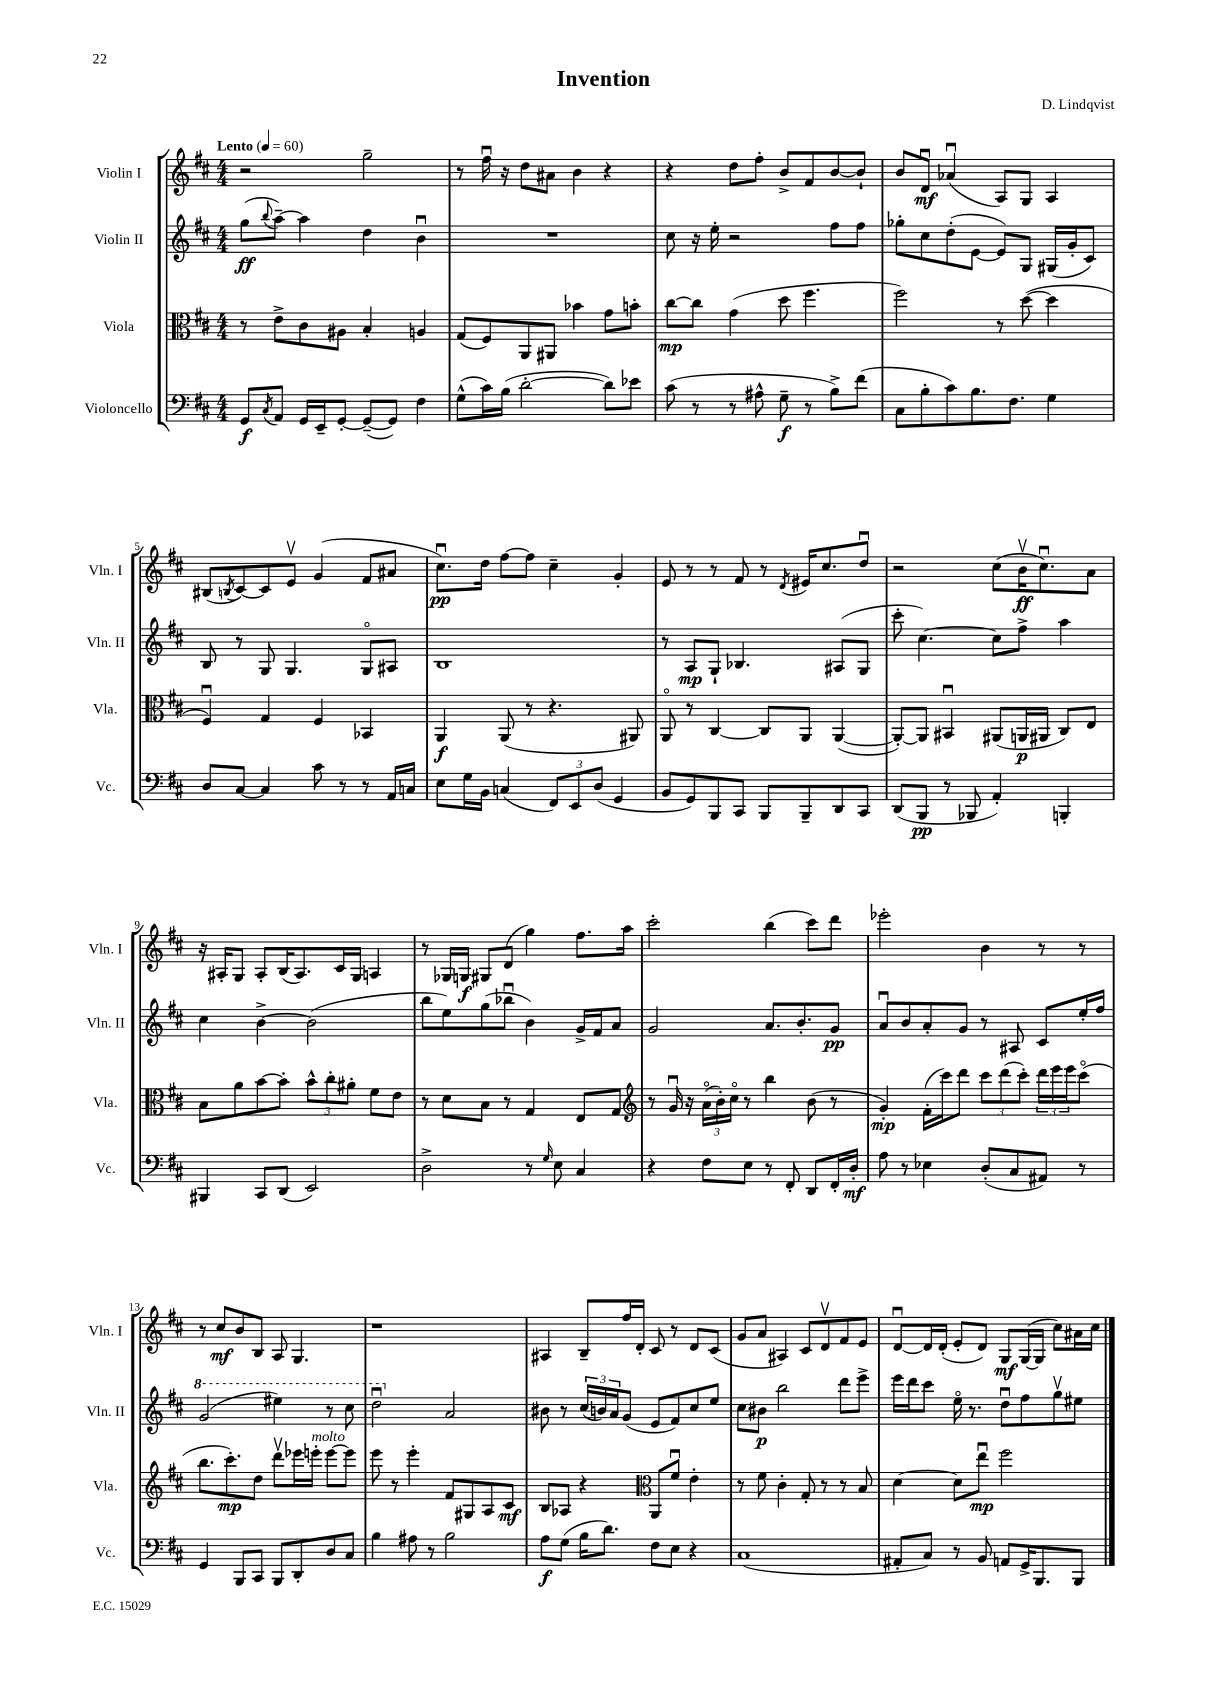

**kern	**kern	**kern	**kern
*staff4	*staff3	*staff2	*staff1
*clefF4	*clefC3	*clefG2	*clefG2
*k[f#c#]	*k[f#c#]	*k[f#c#]	*k[f#c#]
*M4/4	*M4/4	*M4/4	*M4/4
*MM60	*MM60	*MM60	*MM60
8GG	8r	(8gg	2r
8qC#	.	8qqbb	.
8AA	8e^	[8aa~)	.
16GG	8c#	4aa]	.
16EE~	.	.	.
[8GG'	8A#	.	.
(8GG~_	4B'	4dd	2gg~
8GG])	.	.	.
4F#	4A	4bu	.
=	=	=	=
(8G^^	(8G	1r	8r
16c#)	8F#)	.	16ff#u
(16B	.	.	16r
[2d'	8AA	.	8dd
.	8AA#	.	8a#
.	4b-	.	4b
8d])	8g	.	4r
8e-	8b'	.	.
=	=	=	=
(8c#	[8cc#	8cc#	4r
8r	8cc#]	16r	.
.	.	16ee'	.
8r	(4g	2r	8dd
8A#^^	.	.	8ff#'
8G~	8dd	.	8b^
8r	4.ff#	.	8f#
8B^)	.	8ff#	[8b
(8f#	.	8ff#	8b`]
=	=	=	=
8C#	2ff#)	8gg-'	8b
8B'	.	8cc#	8du
8c#)	.	(8dd'	(4a-u
8.B	.	[8e	.
.	8r	8e])	8A)
8.F#	.	.	.
.	([8dd	8G	8G
4G	4dd]	(16G#	4A
.	.	16g'	.
.	.	8c#)	.
=	=	=	=
8D	4F#u)	8B	(8B#
.	.	.	8qB
[8C#	.	8r	[8c#)
4C#]	4G	8G	8c#]
.	.	4.G	8ev
8c#	4F#	.	(4g
8r	.	.	.
8r	4BB-	8Go	8f#
16AA	.	8A#	8a#
16C	.	.	.
=	=	=	=
8E	4AA	1B	8.cc#u)
16G	.	.	.
16BB	.	.	16dd
(4C	(8AA	.	[8ff#
.	8r	.	8ff#]
12FF#)	4.r	.	4cc#~
12EE	.	.	.
(12D	.	.	.
4GG	.	.	4g'
.	8AA#)	.	.
=	=	=	=
8BB	8AAo	8r	8e
8GG)	8r	8A	8r
8BBB	[4C#	8G`	8r
8CC#	.	4.B-	8f#
8BBB	8C#]	.	8r
.	.	.	8qd
8BBB~	8AA	.	16e#
.	.	.	8.cc#
8DD	([4AA	(8A#	.
8CC#	.	8G	8ddu
=	=	=	=
(8DD	8AA'_)	8ccc#'	2r
8BBB	8AA]	[4.cc#)	.
8r	4BB#u	.	.
8BBB-	.	.	.
4AA')	(8AA#	8cc#]	(8cc#
.	16AA	8ff#^	16bv
.	16AA#	.	8.cc#u)
4BBB'	8C#)	4aa	.
.	8E	.	8a
=	=	=	=
4BBB#	8B	4cc#	16r
.	.	.	16A#'
.	8a	.	8G
8CC#	[8b	[4b^	8A#'
(8DD	8b']	.	(16B
.	.	.	8.A#)
2EE)	12b^^	(2b]	.
.	12cc#'	.	.
.	.	.	16c#
.	12a#'	.	.
.	.	.	16G
.	8f#	.	4A
.	8e	.	.
=	=	=	=
2D^	8r	8bb	8r
.	8d	8ee)	16G-
.	.	.	16G
.	8B	(8gg	8G#
.	8r	8bb-u	(8d
8r	4G	4b)	4gg)
16qqG	.	.	.
8E	.	.	.
4C#	8E	16g^	8.ff#
.	.	16f#	.
.	8G	8a	.
.	.	.	16aa
=	=	=	=
*	*clefG2	*	*
4r	8r	2g	2ccc#'
.	16gu	.	.
.	16r	.	.
8F#	(24ao	.	.
.	24b')	.	.
.	24cc#o	.	.
8E	8r	.	.
8r	4bb	8.a	(4bb
8FF#'	.	.	.
.	.	8.b'	.
8DD	(8b	.	8ccc#)
16FF#'	8r	8g	8ddd
16D'	.	.	.
=	=	=	=
8A	4g')	8au	2eee-'
8r	.	8b	.
4E-	(16f#'	8a'	.
.	16ccc#)	.	.
.	8ddd	8g	.
(8D'	12ccc#	8r	4b
.	(12ddd	.	.
8C#	.	8A#	.
.	12ccc#')	.	.
8AA#)	24ddd	8c#	8r
.	24eee	.	.
.	24eee	.	.
8r	(8ccc#o	16ee'	8r
.	.	16ff#	.
=	=	=	=
4GG	8.bb	(2gg	8r
.	.	.	8cc#
.	8.ccc#')	.	.
8BBB	.	.	8b
8CC#	8dd	.	8B
8BBB	8dddv	4eee#)	8A
8DD'	16eee-	.	4.G
.	16eee'	.	.
8D	[8eee	8r	.
8C#	8eee]	8ccc#	.
=	=	=	=
4B	8eee	2dddu	1r
.	8r	.	.
8A#	4eee'	.	.
8r	.	.	.
2B	8f#	2a	.
.	8G#	.	.
.	8A	.	.
.	8c#	.	.
=	=	=	=
8A	8B	8b#	4A#
(8G	8A-	8r	.
16B	4r	(24cc#	8B~
.	.	24b)	.
8.d)	.	.	.
.	.	24a	.
.	.	(8g	16ff#
.	.	.	16d'
*	*clefC3	*	*
8F#	8AA	8e	8c#
8E	8f#u	8f#)	8r
4r	4e'	8cc#	8d
.	.	8ee	(8c#
=	=	=	=
(1C#	8r	8cc#	8g
.	8f#	8b#	8a
.	4c#'	2bb	4A#)
.	8G'	.	8c#
.	8r	.	8dv
.	8r	8ddd	8f#
.	8B	8eee^	8e
=	=	=	=
8AA#'	[4d	16eee	[8du
.	.	16ddd	.
8C#)	.	8ccc#	16d]
.	.	.	(16d'
8r	8d]	16eeo	8e'
.	.	8.r	.
8BB	8eeu	.	8d)
8AA	2ff#	8ddu	8G
16GG^	.	8ff#	([16G
8.BBB	.	.	16G]
.	.	8ggv	8cc#)
8BBB	.	8ee#	16a#
.	.	.	16cc#
==	==	==	==
*-	*-	*-	*-
